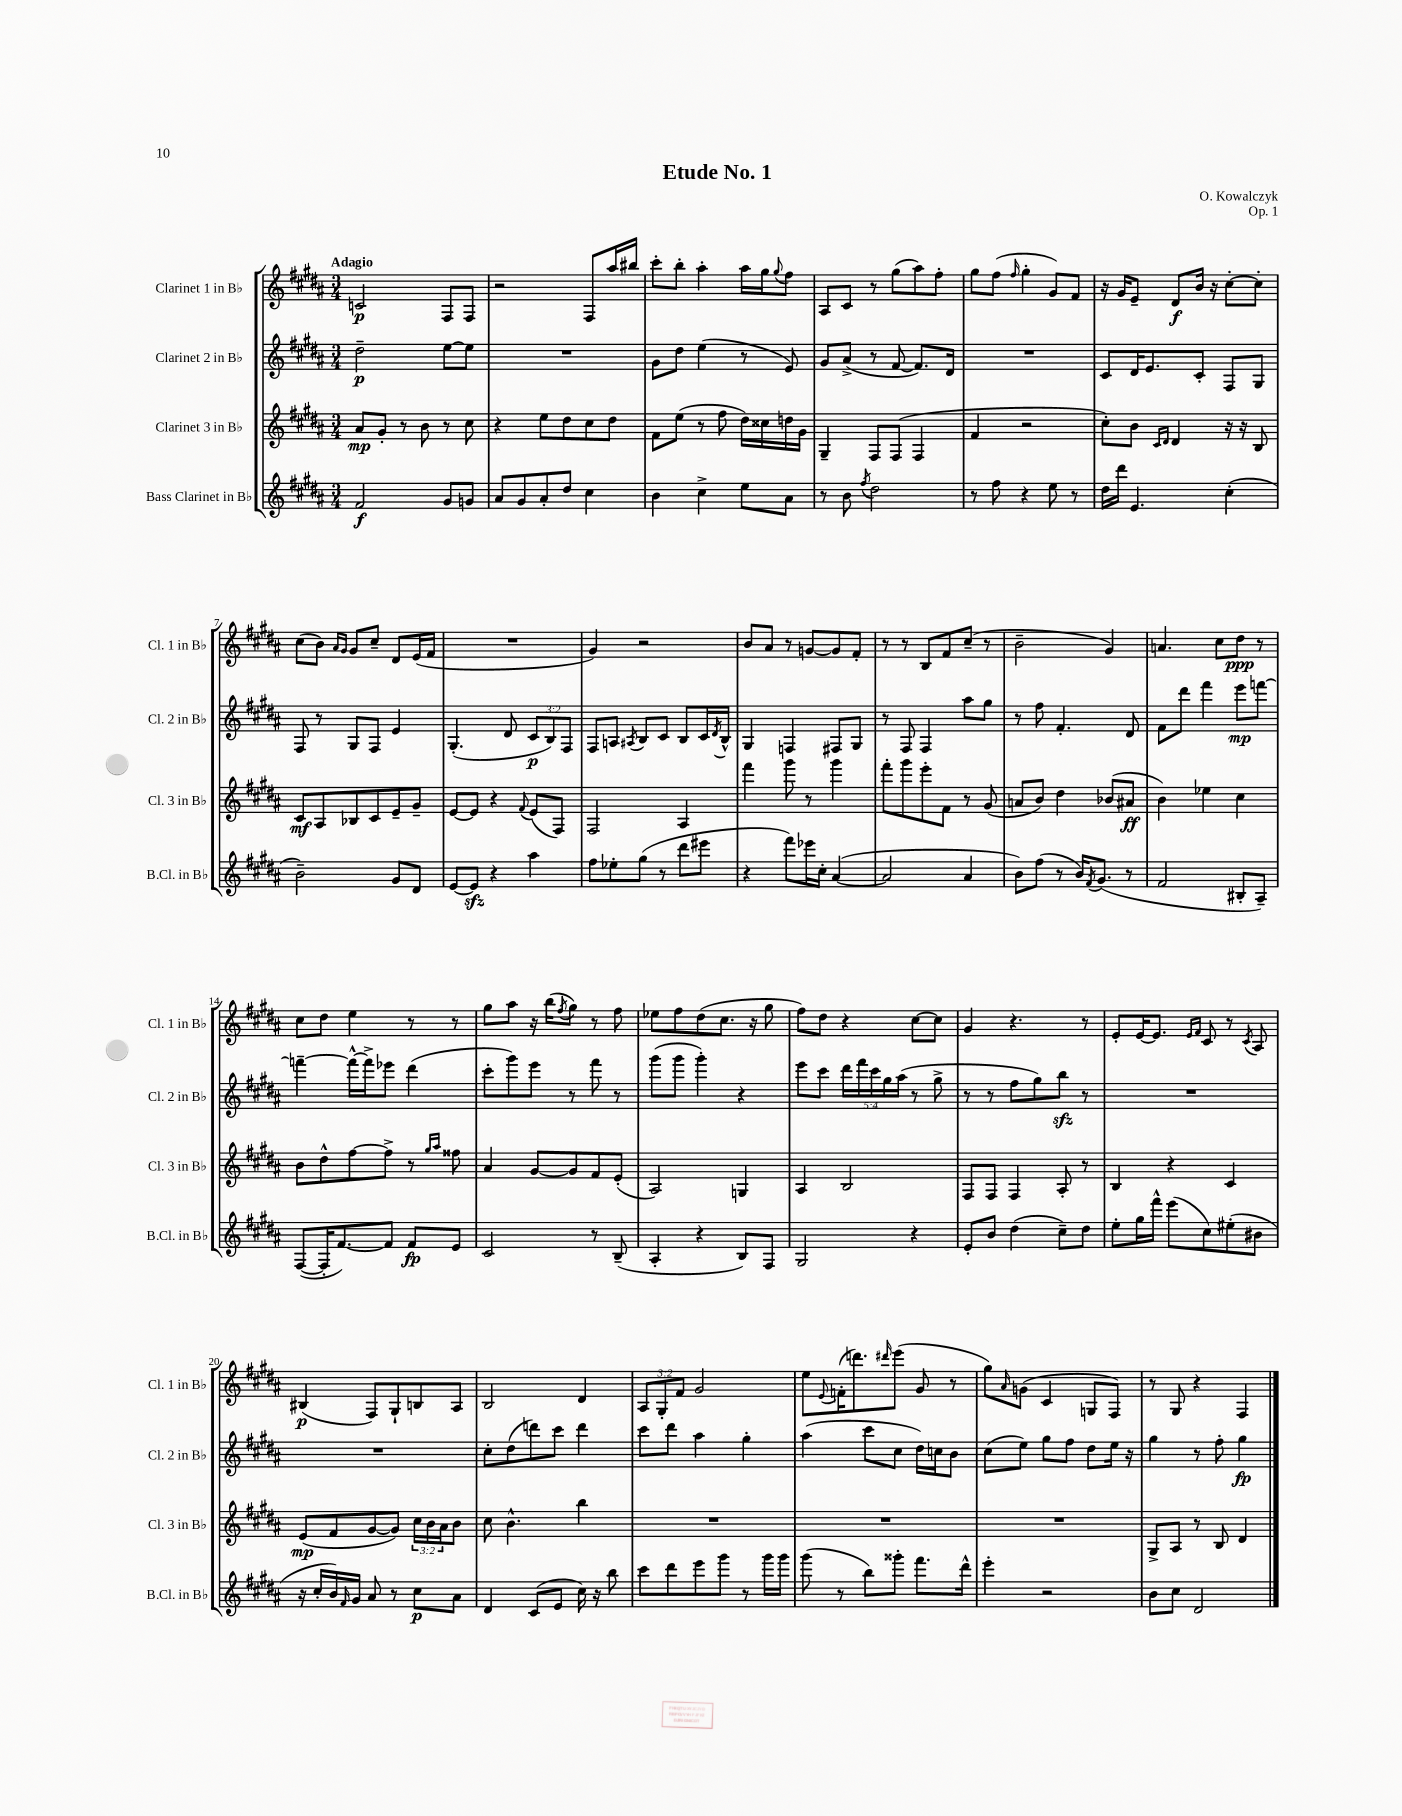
\header { title = "Etude No. 1" composer = "O. Kowalczyk" opus = "Op. 1" }
<<
\new StaffGroup <<
\new Staff = "s0" \with { instrumentName = "Clarinet 1 in Bb" shortInstrumentName = "Cl. 1 in Bb" } {
    \clef treble \key b \major \numericTimeSignature \time 3/4 \override Staff.TupletNumber.text = #tuplet-number::calc-fraction-text \tempo "Adagio"
    c'2\p fis8 fis8 |
    r2 fis8 ais''16 bis''16 |
    cis'''8-. b''8-. ais''4-. ais''16 gis''16 \appoggiatura { gis''8 } fis''8 |
    ais8 cis'8 r8 gis''8( ais''8) fis''8-. |
    gis''8 fis''8( \grace { fis''16 } gis''4-. gis'8) fis'8 |
    r16 gis'16 e'8-- dis'8\f b'16 r16 cis''8~-. cis''8-. |
    cis''8( b'8) \grace { ais'16 gis'16 } gis'8 cis''8-- dis'8 e'16( fis'16 |
    R2. |
    gis'4) r2 |
    b'8 ais'8 r8 g'8~ g'8 fis'8-. |
    r8 r8 b8 fis'8 cis''8--( r8 |
    b'2-- gis'4) |
    a'4. cis''8 dis''8\ppp r8 |
    cis''8 dis''8 e''4 r8 r8 |
    gis''8 ais''8 r16 b''16( \acciaccatura { fis''8 } gis''8) r8 fis''8 |
    ees''8 fis''8 dis''8( cis''8. r16 gis''8 |
    fis''8) dis''8 r4 cis''8~ cis''8 |
    gis'4 r4. r8 |
    e'8-. e'16~ e'8. \grace { e'16 fis'16 } cis'8 r8 \acciaccatura { cis'8 } ais8 |
    bis4\p( fis8) gis8-! b8 ais8 |
    b2 dis'4 |
    \tuplet 3/2 { ais8 gis8-. fis'8 } gis'2 |
    e''8 \appoggiatura { e'8 } f'16-.( d'''8.) \grace { dis'''16 } e'''8( gis'8 r8 |
    gis''8) \grace { ais'16 } g'8( cis'4 g8 fis8) |
    r8 gis8 r4 fis4 \bar "|." |
}
\new Staff = "s1" \with { instrumentName = "Clarinet 2 in Bb" shortInstrumentName = "Cl. 2 in Bb" } {
    \clef treble \key b \major \numericTimeSignature \time 3/4 \override Staff.TupletNumber.text = #tuplet-number::calc-fraction-text
    dis''2--\p e''8~ e''8 |
    R2. |
    gis'8 dis''8 e''4( r8 e'8) |
    gis'8 ais'8->( r8 fis'8~ fis'8.) dis'16 |
    R2. |
    cis'8 dis'16 e'8. cis'8-. fis8 gis8 |
    fis8 r8 gis8 fis8 e'4 |
    gis4.-.( dis'8 \tuplet 3/2 { cis'8\p b8) fis8 } |
    fis8 a8 \acciaccatura { ais8 } b8 cis'8 b8 cis'16 \acciaccatura { dis'8 } b16-^ |
    gis4 f4 fis8 gis8 |
    r8 fis8 fis4 ais''8 gis''8 |
    r8 fis''8 fis'4.-. dis'8 |
    fis'8 dis'''8 fis'''4 e'''8\mp f'''8~ |
    f'''4~-- f'''16~-^ f'''16-> ees'''8 dis'''4( |
    cis'''8-. gis'''8) e'''8 r8 fis'''8 r8 |
    gis'''8( gis'''8 gis'''4-.) r4 |
    e'''8 cis'''8 \tuplet 5/4 { dis'''16 fis'''16 cis'''16 gis''16 ais''16( } r8 gis''8-> |
    r8 r8 fis''8 gis''8) b''8\sfz r8 |
    R2. |
    R2. |
    cis''8-. dis''8( d'''8) cis'''8 d'''4 |
    cis'''8 dis'''8 ais''4 gis''4-. |
    ais''4( cis'''8 cis''8 dis''16) c''16 b'8 |
    cis''8( e''8) gis''8 fis''8 dis''8 e''16 r16 |
    gis''4 r8 fis''8-. gis''4\fp \bar "|." |
}
\new Staff = "s2" \with { instrumentName = "Clarinet 3 in Bb" shortInstrumentName = "Cl. 3 in Bb" } {
    \clef treble \key b \major \numericTimeSignature \time 3/4 \override Staff.TupletNumber.text = #tuplet-number::calc-fraction-text
    ais'8\mp gis'8-. r8 b'8 r8 cis''8 |
    r4 e''8 dis''8 cis''8 dis''8 |
    fis'8 e''8( r8 fis''8 dis''16) cisis''16 d''16 gis'16 |
    gis4-- fis8 fis8( fis4 |
    fis'4 r2 |
    cis''8-.) b'8 \grace { cis'16 dis'16 } dis'4 r16 r16 b8 |
    cis'8\mf ais8 bes8 cis'8 e'8-- gis'8-- |
    e'8~ e'8 r4 \appoggiatura { fis'8 } e'8( fis8) |
    fis2 ais4 |
    fis'''4 gis'''8 r8 gis'''4 |
    fis'''8-. gis'''8 e'''8-. fis'8 r8 gis'8( |
    a'8 b'8) dis''4 bes'8( ais'8\ff |
    b'4) ees''4 cis''4 |
    b'8 dis''8-^ fis''8~ fis''8-> r8 \grace { gis''16 ais''16 } fisis''8 |
    ais'4 gis'8~ gis'8 fis'8 e'8-.( |
    ais2) g4 |
    ais4 b2 |
    fis8 fis8 fis4 ais8-. r8 |
    b4 r4 cis'4 |
    e'8\mp( fis'8 gis'8~ gis'8) \tuplet 3/2 { cis''16 b'16 ais'16 } b'8 |
    cis''8 b'4.-^ b''4 |
    R2. |
    R2. |
    R2. |
    gis8-> ais8 r8 b8 dis'4 \bar "|." |
}
\new Staff = "s3" \with { instrumentName = "Bass Clarinet in Bb" shortInstrumentName = "B.Cl. in Bb" } {
    \clef treble \key b \major \numericTimeSignature \time 3/4
    fis'2\f gis'8 g'8 |
    ais'8 gis'8 ais'8-. dis''8 cis''4 |
    b'4 cis''4-> e''8 ais'8 |
    r8 b'8 \acciaccatura { fis''8 } dis''2 |
    r8 fis''8 r4 e''8 r8 |
    dis''16 dis'''16 e'4. cis''4-.( |
    b'2--) gis'8 dis'8 |
    e'8~ e'8\sfz r4 ais''4 |
    fis''8 ees''8-. gis''8( r8 dis'''8 eis'''8 |
    r4 fis'''8) ees'''16 cis''16-. ais'4~( |
    ais'2 ais'4 |
    b'8) fis''8( r8 b'16) \acciaccatura { fis'8 } gis'8.( r8 |
    fis'2 bis8-. ais8--) |
    fis8~( fis16-. fis'8.~) fis'8 fis'8\fp e'8 |
    cis'2 r8 b8--( |
    ais4-. r4 b8) fis8 |
    gis2 r4 |
    e'8-. b'8 dis''4( cis''8--) dis''8 |
    e''8-. gis''16 fis'''16-^ e'''8( cis''8) eis''8-.( bis'8 |
    r16 cis''16-. b'16) \grace { fis'16 } gis'16 ais'8 r8 cis''8\p ais'8 |
    dis'4 cis'8( e'8 cis''16) r16 b''8 |
    cis'''8 dis'''8 e'''8 gis'''8 r8 gis'''16 gis'''16 |
    gis'''8( r8 b''8) gisis'''8-. fis'''8. dis'''16-^ |
    e'''4-. r2 |
    b'8 cis''8 dis'2 \bar "|." |
}
>>
>>
